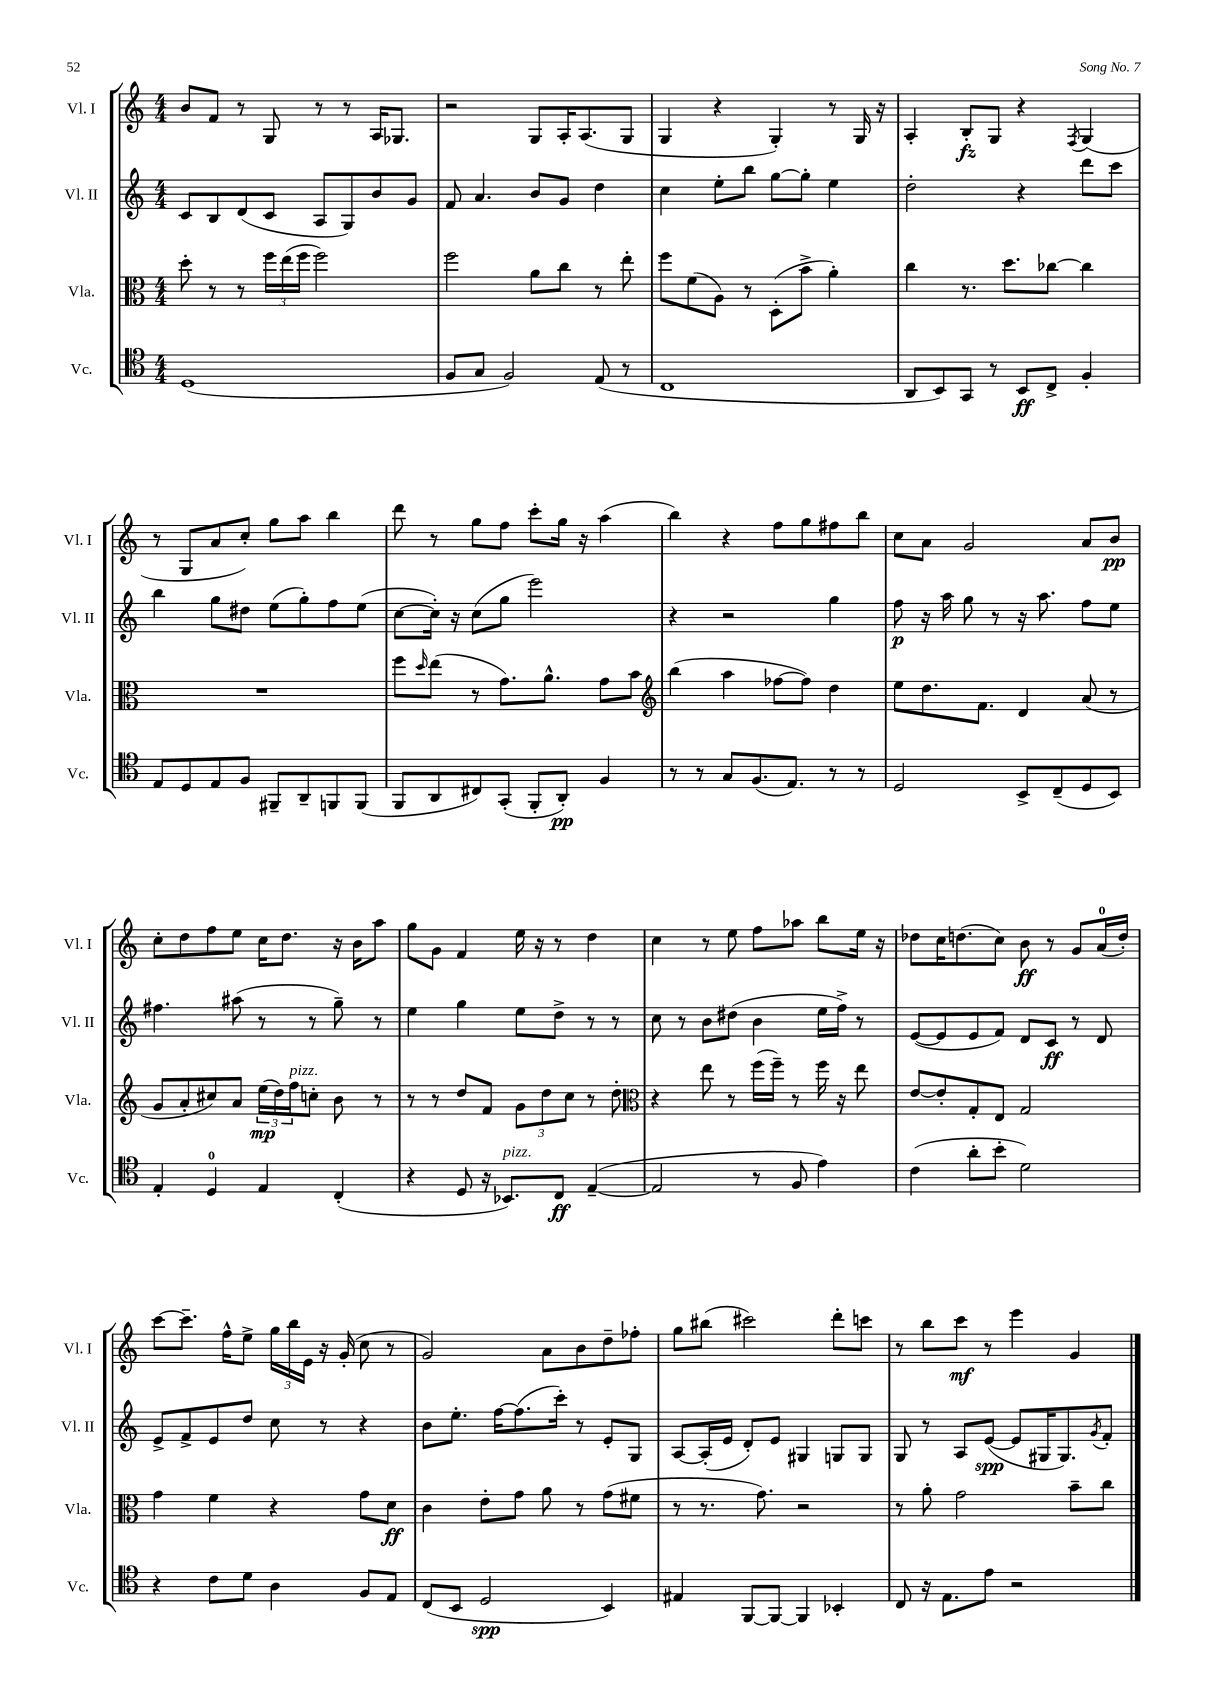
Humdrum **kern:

**kern	**dynam	**kern	**dynam	**kern	**dynam	**kern	**dynam
*part4	*part4	*part3	*part3	*part2	*part2	*part1	*part1
*staff4	*staff4	*staff3	*staff3	*staff2	*staff2	*staff1	*staff1
*I"Vc.	*	*I"Vla.	*	*I"Vl. II	*	*I"Vl. I	*
*I'Vc.	*	*I'Vla.	*	*I'Vl. II	*	*I'Vl. I	*
*clefC4	*	*clefC3	*	*clefG2	*	*clefG2	*
*k[]	*	*k[]	*	*k[]	*	*k[]	*
*M4/4	*	*M4/4	*	*M4/4	*	*M4/4	*
=52	=52	=52	=52	=52	=52	=52	=52
(1D	.	8dd'\	.	8c/L	.	8b/L	.
.	.	8r	.	8B/	.	8f/J	.
.	.	8r	.	(8d/	.	8r	.
.	.	24ff\LL	.	8c/J	.	8G/	.
.	.	(24ee\	.	.	.	.	.
.	.	24ff\JJ	.	.	.	.	.
.	.	2ff\)	.	8A/L	.	8r	.
.	.	.	.	8G/)	.	8r	.
.	.	.	.	8b/	.	16A/KL	.
.	.	.	.	.	.	8.G-X/J	.
.	.	.	.	8g/J	.	.	.
=53	=53	=53	=53	=53	=53	=53	=53
8F/L	.	2ff\	.	8f/	.	2r	.
8G/J	.	.	.	4.a/	.	.	.
2F/)	.	.	.	.	.	.	.
.	.	8a\L	.	8b/L	.	8G/L	.
.	.	8cc\J	.	8g/J	.	16A'/K	.
.	.	.	.	.	.	(8.A/	.
(8E/	.	8r	.	4dd\	.	.	.
8r	.	8ee'\	.	.	.	8G/J	.
=54	=54	=54	=54	=54	=54	=54	=54
1C	.	8ff\L	.	4cc\	.	4G/	.
.	.	(8f\	.	.	.	.	.
.	.	8A\J)	.	8ee'\L	.	4r	.
.	.	8r	.	8bb\J	.	.	.
.	.	(8D'\L	.	[8gg\L	.	4G'/)	.
.	.	8b^\J	.	8gg'\J]	.	.	.
.	.	4a'\)	.	4ee\	.	8r	.
.	.	.	.	.	.	16G/	.
.	.	.	.	.	.	16r	.
=55	=55	=55	=55	=55	=55	=55	=55
8AA/L	.	4cc\	.	2dd'\	.	4A'/	.
8BB/)	.	.	.	.	.	.	.
8GG/J	.	8.r	.	.	.	8B'/L	fz
8r	.	.	.	.	.	8G/J	.
.	.	8.dd\L	.	.	.	.	.
8BB/L	ff	.	.	4r	.	4r	.
8C^/J	.	[8cc-X\J	.	.	.	.	.
.	.	.	.	.	.	8qF/	.
4F'/	.	4cc-\]	.	8ddd\L	.	(4G/	.
.	.	.	.	8ccc\J	.	.	.
!!LO:LB:g=z
=56	=56	=56	=56	=56	=56	=56	=56
8E/L	.	1r	.	4bb\	.	8r	.
8D/	.	.	.	.	.	8G/L	.
8E/	.	.	.	8gg\L	.	8a/	.
8F/J	.	.	.	8dd#X\J	.	8cc'/J)	.
8FF#X~/L	.	.	.	(8ee\L	.	8gg\L	.
8AA~/	.	.	.	8gg'\)	.	8aa\J	.
8FFn/	.	.	.	8ff\	.	4bb\	.
(8FF/J	.	.	.	(8ee\J	.	.	.
=57	=57	=57	=57	=57	=57	=57	=57
8FF/L	.	8ff\L	.	[8cc\L	.	8ddd\	.
.	.	16qqdd/	.	.	.	.	.
8AA/	.	(8ee\J	.	16cc'\Jk])	.	8r	.
.	.	.	.	16r	.	.	.
8C#X/)	.	8r	.	(8cc\L	.	8gg\L	.
(8GG'/J	.	8.g\L)	.	8gg\J	.	8ff\J	.
8FF'/L	.	.	.	2eee\)	.	8ccc'\L	.
.	.	8.a^^\J	.	.	.	.	.
8AA'/J)	pp	.	.	.	.	16gg\Jk	.
.	.	.	.	.	.	16r	.
4F/	.	8g\L	.	.	.	(4aa\	.
.	.	8b\J	.	.	.	.	.
=58	=58	=58	=58	=58	=58	=58	=58
*	*	*clefG2	*	*	*	*	*
8r	.	(4bb\	.	4r	.	4bb\)	.
8r	.	.	.	.	.	.	.
8G/L	.	4aa\	.	2r	.	4r	.
(8.F/	.	.	.	.	.	.	.
.	.	[8ff-X\L	.	.	.	8ff\L	.
8.E/J)	.	.	.	.	.	.	.
.	.	8ff-\J])	.	.	.	8gg\	.
8r	.	4dd\	.	4gg\	.	8ff#X\	.
8r	.	.	.	.	.	8bb\J	.
=59	=59	=59	=59	=59	=59	=59	=59
2D/	.	8ee\L	.	8ff\	p	8cc\L	.
.	.	8.dd\	.	16r	.	8a\J	.
.	.	.	.	16aa\	.	.	.
.	.	.	.	8gg\	.	2g/	.
.	.	8.f\J	.	.	.	.	.
.	.	.	.	8r	.	.	.
8BB^/L	.	4d/	.	16r	.	.	.
.	.	.	.	8.aa\	.	.	.
(8C~/	.	.	.	.	.	.	.
8D/	.	(8a/	.	8ff\L	.	8a/L	.
8BB/J)	.	8r	.	8ee\J	.	8b/J	pp
!!LO:LB:g=z
=60	=60	=60	=60	=60	=60	=60	=60
4E'/	.	8g/L	.	4.ff#X\	.	8cc'\L	.
.	.	8a'/	.	.	.	8dd\	.
4D/	.	8cc#X/)	.	.	.	8ff\	.
.	.	8a/J	.	(8aa#X\	.	8ee\J	.
4E/	.	(24ee\LL	mp	8r	.	16cc\KL	.
.	.	24dd\)	.	.	.	.	.
.	.	.	.	.	.	8.dd\J	.
!	!	!LO:TX:a:i:t=pizz.	!	!	!	!	!
.	.	24ff\J	.	.	.	.	.
.	.	8ccn'\J	.	8r	.	.	.
(4C'/	.	8b\	.	8gg~\)	.	16r	.
.	.	.	.	.	.	16b\KL	.
.	.	8r	.	8r	.	8aa\J	.
=61	=61	=61	=61	=61	=61	=61	=61
4r	.	8r	.	4ee\	.	8gg\L	.
.	.	8r	.	.	.	8g\J	.
8D/	.	8dd/L	.	4gg\	.	4f/	.
16r	.	8f/J	.	.	.	.	.
!LO:TX:a:i:t=pizz.	!	!	!	!	!	!	!
8.BB-X/L)	.	.	.	.	.	.	.
.	.	12g\L	.	8ee\L	.	16ee\	.
.	.	.	.	.	.	16r	.
.	.	12dd\	.	.	.	.	.
8C/J	ff	.	.	8dd^\J	.	8r	.
.	.	12cc\J	.	.	.	.	.
([4E~/	.	8r	.	8r	.	4dd\	.
.	.	8dd'\	.	8r	.	.	.
=62	=62	=62	=62	=62	=62	=62	=62
*	*	*clefC3	*	*	*	*	*
2E/]	.	4r	.	8cc\	.	4cc\	.
.	.	.	.	8r	.	.	.
.	.	8ee\	.	8b\L	.	8r	.
.	.	8r	.	(8dd#X\J	.	8ee\	.
8r	.	(16ff\LL	.	4b\	.	8ff\L	.
.	.	16ff~\JJ)	.	.	.	.	.
8F/	.	8r	.	.	.	8aa-X\J	.
4e\)	.	16ff\	.	16ee\LL	.	8bb\L	.
.	.	16r	.	16ff^\JJ)	.	.	.
.	.	8ee\	.	8r	.	16ee\Jk	.
.	.	.	.	.	.	16r	.
=63	=63	=63	=63	=63	=63	=63	=63
(4c\	.	[8e/L	.	([8e/L	.	8dd-X\L	.
.	.	8e'/]	.	8e/]	.	16cc\K	.
.	.	.	.	.	.	(8.ddn\	.
8a'\L	.	8G'/	.	8e/	.	.	.
8b'\J	.	8E/J	.	8f/J)	.	8cc\J)	.
2d\)	.	2G/	.	8d/L	.	8b\	ff
.	.	.	.	8c/J	ff	8r	.
.	.	.	.	8r	.	8g/L	.
.	.	.	.	8d/	.	(16a/L	.
.	.	.	.	.	.	16dd'/JJ)	.
!!LO:LB:g=z
=64	=64	=64	=64	=64	=64	=64	=64
4r	.	4g\	.	8e^/L	.	[8ccc\L	.
.	.	.	.	8f^/	.	8.ccc~\J]	.
8c\L	.	4f\	.	8e/	.	.	.
.	.	.	.	.	.	16ff^^\KL	.
8d\J	.	.	.	8dd/J	.	8ee^\J	.
4A\	.	4r	.	8cc\	.	24gg\LL	.
.	.	.	.	.	.	24bb\	.
.	.	.	.	.	.	24e\JJ	.
.	.	.	.	8r	.	16r	.
.	.	.	.	.	.	(16g'/	.
8F/L	.	8g\L	.	4r	.	8cc\	.
8E/J	.	8d\J	ff	.	.	8r	.
=65	=65	=65	=65	=65	=65	=65	=65
(8C/L	.	4c\	.	8b\L	.	2g/)	.
8BB/J	.	.	.	8.ee'\J	.	.	.
2D/	spp	8e'\L	.	.	.	.	.
.	.	.	.	[16ff\KL	.	.	.
.	.	8g\J	.	(8.ff\]	.	.	.
.	.	8a\	.	.	.	8a\L	.
.	.	.	.	16ccc'\Jk)	.	.	.
.	.	8r	.	8r	.	8b\	.
4BB/)	.	(8g\L	.	8e'/L	.	8dd~\	.
.	.	8f#X\J	.	8G/J	.	8ff-X'\J	.
=66	=66	=66	=66	=66	=66	=66	=66
4E#X/	.	8r	.	[8A/L	.	8gg\L	.
.	.	8.r	.	(16A'/L]	.	(8bb#X\J	.
.	.	.	.	16e/JJ	.	.	.
[8FF/L	.	.	.	8d'/L)	.	2ccc#X\)	.
.	.	8.g\)	.	.	.	.	.
8FF/J_	.	.	.	8e/J	.	.	.
4FF/]	.	2r	.	4G#X/	.	.	.
4BB-X'/	.	.	.	8Gn/L	.	8ddd'\L	.
.	.	.	.	8G/J	.	8cccn\J	.
=67	=67	=67	=67	=67	=67	=67	=67
8C/	.	8r	.	8G/	.	8r	.
16r	.	8a'\	.	8r	.	8bb\L	.
8.E\L	.	.	.	.	.	.	.
.	.	2g\	.	8A/L	.	8ccc\J	mf
8e\J	.	.	.	([8e/J	spp	8r	.
2r	.	.	.	8e/L]	.	4eee\	.
.	.	.	.	16G#X/K	.	.	.
.	.	.	.	8.G#/)	.	.	.
.	.	8b~\L	.	.	.	4g/	.
.	.	.	.	8qg/	.	.	.
.	.	8cc\J	.	8f'/J	.	.	.
==	==	==	==	==	==	==	==
*-	*-	*-	*-	*-	*-	*-	*-
